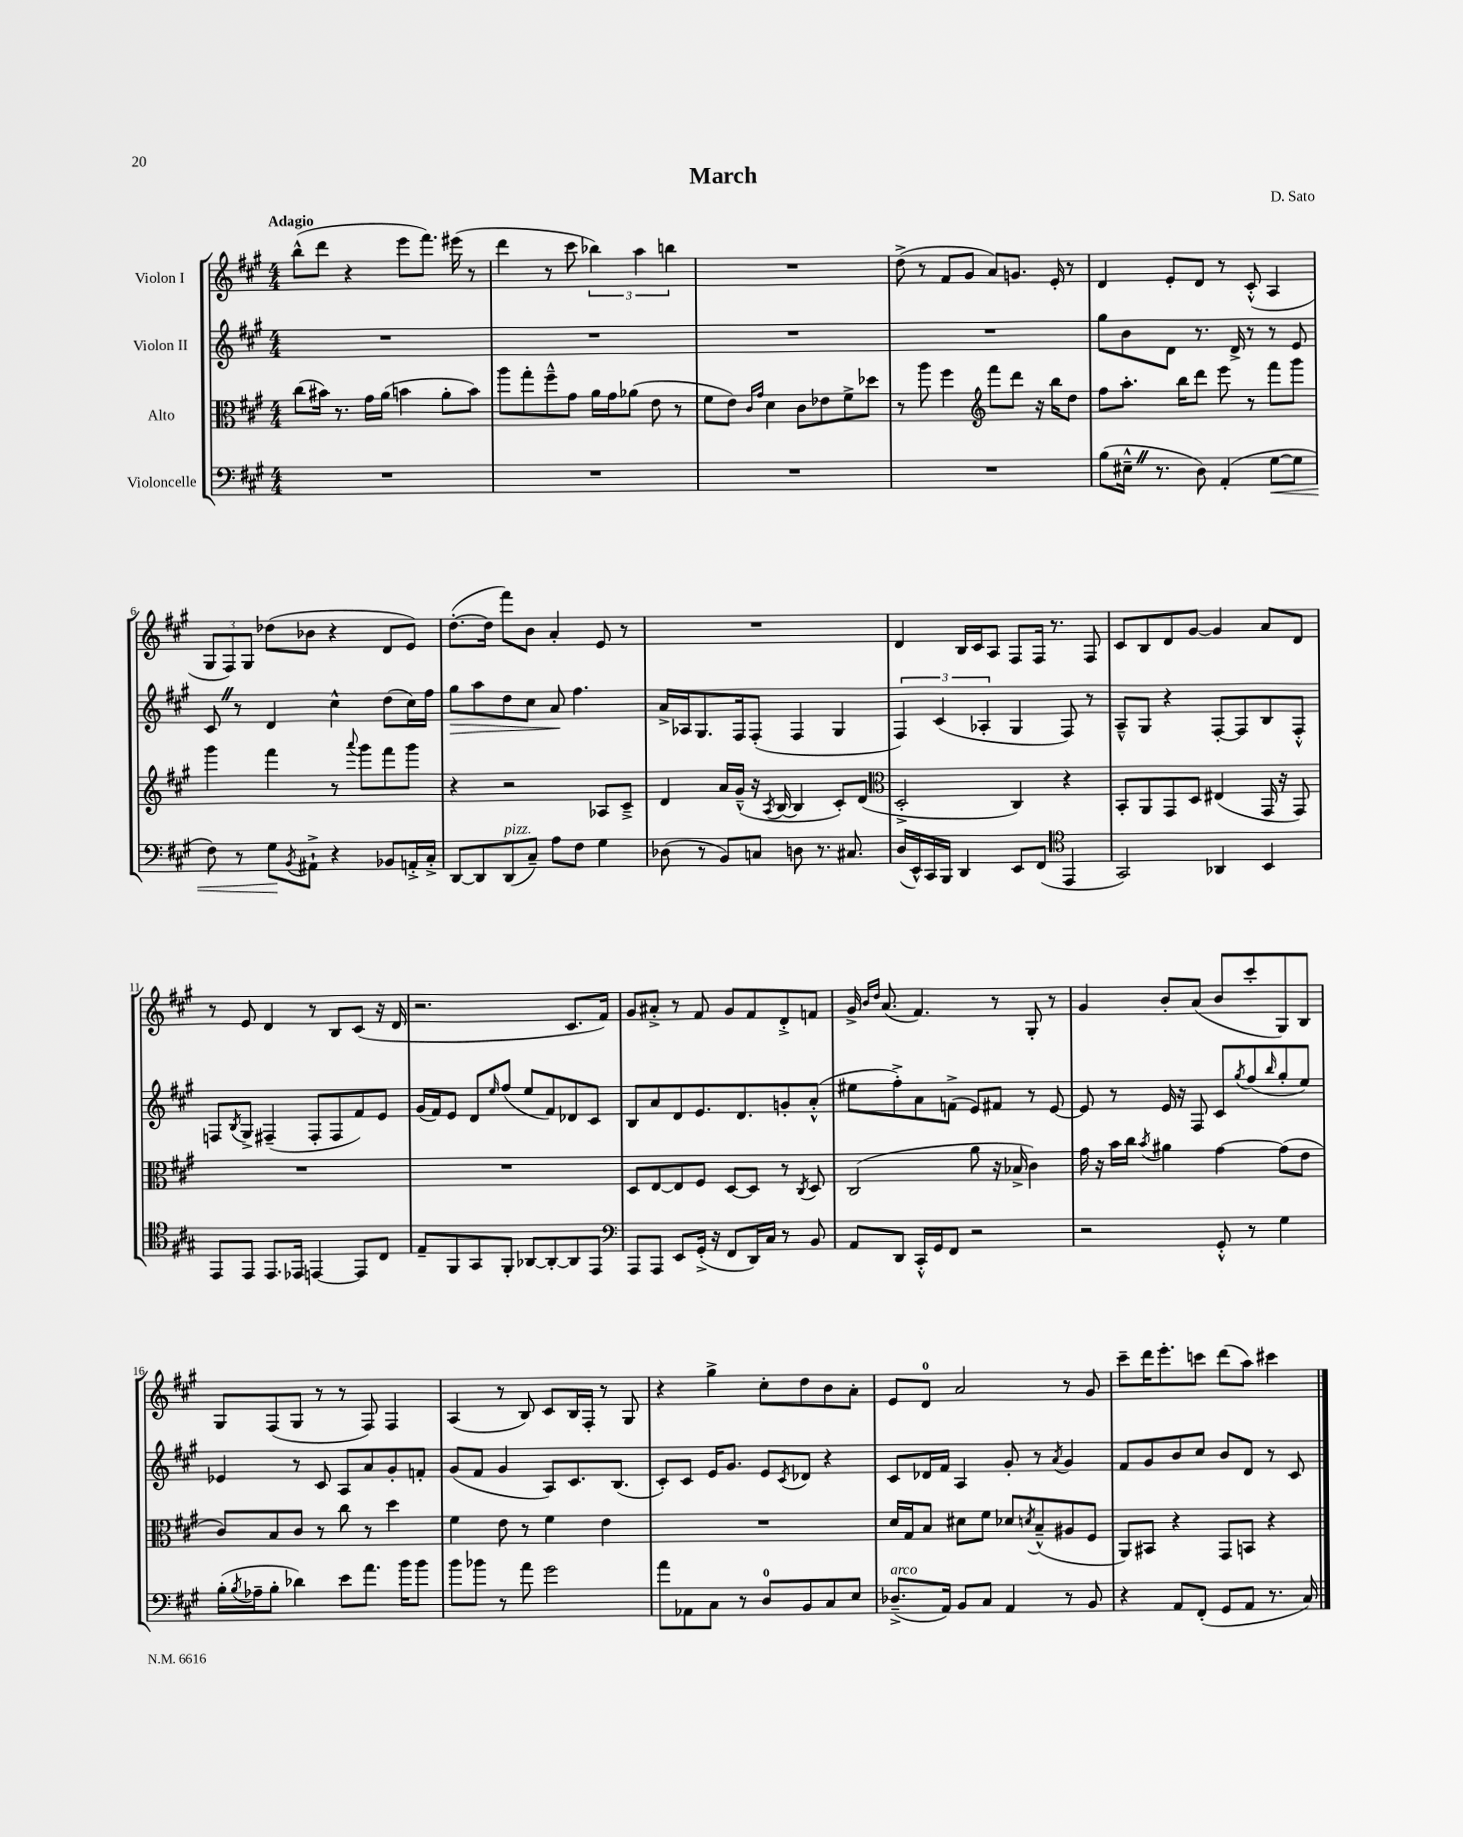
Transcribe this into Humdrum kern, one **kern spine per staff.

**kern	**dynam	**kern	**kern	**dynam	**kern
*part4	*part4	*part3	*part2	*part2	*part1
*staff4	*staff4	*staff3	*staff2	*staff2	*staff1
*I"Violoncelle	*	*I"Alto	*I"Violon II	*	*I"Violon I
*clefF4	*	*clefC3	*clefG2	*	*clefG2
*k[f#c#g#]	*	*k[f#c#g#]	*k[f#c#g#]	*	*k[f#c#g#]
*M4/4	*	*M4/4	*M4/4	*	*M4/4
=1	=1	=1	=1	=1	=1
!	!	!	!	!	!LO:TX:a:B:t=Adagio
1r	.	(8cc#\L	1r	.	(8bb^^\L
.	.	16b#X\Jk)	.	.	8ddd\J
.	.	8.r	.	.	.
.	.	.	.	.	4r
.	.	16g#\LL	.	.	.
.	.	(16a\JJ	.	.	.
.	.	4bn\	.	.	8eee\L
.	.	.	.	.	8.fff#\J)
.	.	8a'\L	.	.	.
.	.	.	.	.	(16eee#X\
.	.	8b\J)	.	.	8r
=2	=2	=2	=2	=2	=2
1r	.	8aa\L	1r	.	4ddd\
.	.	8gg#'\	.	.	.
.	.	8ff#~^^\	.	.	8r
.	.	8g#\J	.	.	8ccc#\
.	.	16a\LL	.	.	6bb-X\)
.	.	16g#\J	.	.	.
.	.	(8a-X\J	.	.	.
.	.	.	.	.	6aa\
.	.	8e\	.	.	.
.	.	.	.	.	6bbn\
.	.	8r	.	.	.
=3	=3	=3	=3	=3	=3
1r	.	8f#\L	1r	.	1r
.	.	8e\J)	.	.	.
.	.	16qqc#/LL	.	.	.
.	.	16qqg#/JJ	.	.	.
.	.	4d\	.	.	.
.	.	8c#\L	.	.	.
.	.	8e-X\	.	.	.
.	.	8f#^\	.	.	.
.	.	8dd-X\J	.	.	.
=4	=4	=4	=4	=4	=4
1r	.	8r	1r	.	(8dd^\
.	.	8aa\	.	.	8r
.	.	4ff#\	.	.	8f#/L
.	.	.	.	.	8g#/J
*	*	*clefG2	*	*	*
.	.	8fff#\L	.	.	8a/L)
.	.	8ddd\J	.	.	8.gn/J
.	.	16r	.	.	.
.	.	16bb\KL	.	.	16e'/
.	.	8dd\J	.	.	8r
=5	=5	=5	=5	=5	=5
(8B\L	.	8ff#\L	8gg#\L	.	4d/
16E#X~^^Z\Jk	.	8.aa'\J	8b\	.	.
8.r	.	.	.	.	.
.	.	.	8d\J	.	8e'/L
.	.	16bb\KL	.	.	.
8D\)	.	8ddd\J	8.r	.	8d/J
(4AA'/	.	8eee\	.	.	8r
.	.	.	16d^/	.	.
.	.	8r	8r	.	(8c#'^^/
!	!LO:HP:b	!	!	!	!
[8G#\L	<	8fff#\L	8r	.	4A/
8G#\J]	.	8ggg#\J	8e/	.	.
!!LO:LB:g=z
=6	=6	=6	=6	=6	=6
8F#\)	.	4ggg#\	8c#Z/	.	12G#/L
.	.	.	.	.	12F#/)
8r	.	.	8r	.	.
.	.	.	.	.	12G#/J
8G#\L	.	4fff#\	4d/	.	(8dd-X\L
8qBB/	.	.	.	.	.
8AA#X`^\J	[	.	.	.	8b-X\J
4r	.	8r	4cc#^^\	.	4r
.	.	8qqaaa/	.	.	.
.	.	8ggg#\L	.	.	.
8BB-X/L	.	8fff#\	(8dd\L	.	8d/L
16AAn'^/L	.	8ggg#\J	16cc#\L)	.	8e/J)
16C#'^/JJ	.	.	16ff#\JJ	.	.
=7	=7	=7	=7	=7	=7
!	!	!	!	!LO:HP:b	!
[8DD/L	.	4r	8gg#\L	>	([8.dd'\L
8DD/]	.	.	8aa\	.	.
.	.	.	.	.	16dd\Jk]
!LO:TX:a:i:t=pizz.	!	!	!	!	!
(8DD/	.	2r	8dd\	.	8fff#\L)
8C#~/J)	.	.	8cc#\J	.	8b\J
8A\L	.	.	8a/	.	4a'/
8F#\J	.	.	4.ff#\	]	.
4G#\	.	8A-X/L	.	.	8e/
.	.	8c#~^/J	.	.	8r
=8	=8	=8	=8	=8	=8
(8D-X\	.	4d/	16a^/LL	.	1r
.	.	.	16A-X/J	.	.
8r	.	.	8.G#/	.	.
8BB/L)	.	16a/LL	.	.	.
.	.	(16g#~^^/JJ	16F#/k	.	.
8Cn/J	.	16r	(8F#'/J	.	.
.	.	8qA/	.	.	.
.	.	[16B/	.	.	.
8Dn\	.	4B/]	4F#/	.	.
8.r	.	.	.	.	.
.	.	8c#'/L)	4G#/	.	.
8.C#X/	.	.	.	.	.
.	.	(8d/J	.	.	.
=9	=9	=9	=9	=9	=9
*	*	*clefC3	*	*	*
(16D/LL	.	2D'^/	6F#/)	.	4d/
16EE^^/)	.	.	.	.	.
16CC#/	.	.	.	.	.
.	.	.	(6c#/	.	.
16BBB/JJ	.	.	.	.	.
4DD/	.	.	.	.	16B/LL
.	.	.	.	.	16c#/J
.	.	.	6A-X'/	.	.
.	.	.	.	.	8A/J
8EE/L	.	4C#/)	4G#/	.	8F#/L
(8FF#/J	.	.	.	.	16F#/Jk
.	.	.	.	.	8.r
*clefC4	*	*	*	*	*
4EE/	.	4r	8F#/)	.	.
.	.	.	8r	.	8F#/
=10	=10	=10	=10	=10	=10
2GG#/)	.	8BB'/L	8A~^^/L	.	8c#/L
.	.	8AA/	8G#/J	.	8B/
.	.	8GG#/	4r	.	8d/
.	.	8D/J	.	.	[8g#/J
4AA-X/	.	(4E#X/	[8F#'/L	.	4g#/]
.	.	.	8F#/]	.	.
4BB/	.	16GG#/	8B/	.	8a/L
.	.	16r	.	.	.
.	.	8GG#/)	8F#'^^/J	.	8d/J
!!LO:LB:g=z
=11	=11	=11	=11	=11	=11
8EE/L	.	1r	8Fn/L	.	8r
.	.	.	8qB/	.	.
8EE/J	.	.	8G#^/J	.	8e/
8.EE/L	.	.	(4F#X~/	.	4d/
16EE-X/Jk	.	.	.	.	.
[4EEn/	.	.	8F#'/L	.	8r
.	.	.	8F#/	.	8B/L
8EE/L]	.	.	8f#/)	.	(8c#/J
8C#/J	.	.	8e/J	.	16r
.	.	.	.	.	16d/
=12	=12	=12	=12	=12	=12
8E~/L	.	1r	(16g#/LL	.	2.r
.	.	.	16f#/J)	.	.
8FF#/	.	.	8e/J	.	.
8GG#/	.	.	8d/L	.	.
.	.	.	16qqee/	.	.
8FF#'/J	.	.	(8ff#/J	.	.
[8AA-X/L	.	.	8ee/L	.	.
8AA-'/_	.	.	8f#/)	.	.
8AA-/]	.	.	8d-X/	.	8.c#/L
8EE/J	.	.	8c#/J	.	.
.	.	.	.	.	16f#/Jk)
=13	=13	=13	=13	=13	=13
*clefF4	*	*	*	*	*
8AAA/L	.	8D/L	8B/L	.	8g#/L
8AAA/J	.	[8E/	8a/	.	8a#X'^/J
8EE/L	.	8E/]	8d/	.	8r
(16GG#'^/Jk	.	8F#/J	8.e/	.	8f#/
16r	.	.	.	.	.
8FF#/L	.	[8D/L	.	.	8g#/L
.	.	.	8.d/	.	.
16DD/L)	.	8D/J]	.	.	8f#/
16C#/JJ	.	.	.	.	.
8r	.	8r	8gn'/	.	8d'^/
.	.	8qC#/	.	.	.
8BB/	.	8D/	(8a'^^/J	.	8fn/J
=14	=14	=14	=14	=14	=14
8AA/L	.	(2C#/	8ee#X\L	.	16g#^/
.	.	.	.	.	16qqb/LL
.	.	.	.	.	16qqdd/JJ
.	.	.	.	.	(8.a/
8DD/J	.	.	8ff#'^\)	.	.
16CC#'^^/LL	.	.	8a\	.	4.f#/)
16GG#/J	.	.	.	.	.
8FF#/J	.	.	(8fn^\J	.	.
2r	.	8a\	8e/L)	.	.
.	.	16r	8f#X/J	.	8r
.	.	16B-X^/	.	.	.
.	.	4c#\)	8r	.	8G#'/
.	.	.	[8e/	.	8r
=15	=15	=15	=15	=15	=15
2r	.	16g#\	8e/]	.	4g#/
.	.	16r	.	.	.
.	.	16b\LL	8r	.	.
.	.	16cc#\JJ	.	.	.
.	.	8qb/	.	.	.
.	.	4a#X\	16e/	.	8b'/L
.	.	.	16r	.	.
.	.	.	8F#/	.	(8a/J
8GG#'^^/	.	[4g#\	8c#/L	.	8b/L
.	.	.	8qgg#/	.	.
8r	.	.	(8ff#/	.	8ccc#'/
.	.	.	16qqbb/	.	.
4G#\	.	(8g#\L]	8gg#'/	.	8G#/)
.	.	8e\J	8ee/J)	.	8B/J
!!LO:LB:g=z
=16	=16	=16	=16	=16	=16
(16B'\LL	.	8c#/L)	4e-X/	.	8G#/L
8qB/	.	.	.	.	.
16A-X~\J	.	.	.	.	.
8B'\J	.	8B/	.	.	(8F#/
4d-X\)	.	8c#/J	8r	.	8G#/J
.	.	8r	8c#/	.	8r
8e\L	.	8cc#\	8A/L	.	8r
8.a\J	.	8r	8a/	.	8F#/)
.	.	4dd\	8g#'/	.	4F#/
16b\KL	.	.	.	.	.
8b\J	.	.	8fn'/J	.	.
=17	=17	=17	=17	=17	=17
8b\L	.	4f#\	(8g#/L	.	(4A/
8b-X\J	.	.	8f#/J	.	.
8r	.	8e\	4g#/	.	8r
8a\	.	8r	.	.	8B/)
2g#\	.	4f#\	8A/L)	.	8c#/L
.	.	.	8.c#/	.	16B/L
.	.	.	.	.	16F#'/JJ
.	.	4e\	.	.	8r
.	.	.	(8.B/J	.	.
.	.	.	.	.	8G#/
=18	=18	=18	=18	=18	=18
8a\L	.	1r	8c#'/L)	.	4r
8AA-X\	.	.	8c#/J	.	.
8C#\J	.	.	16e/KL	.	4gg#^\
.	.	.	8.g#/J	.	.
8r	.	.	.	.	.
8D/L	.	.	8e/L	.	8cc#'\L
.	.	.	8qc#/	.	.
8BB/	.	.	8d-X/J	.	8dd\
8C#/	.	.	4r	.	8b\
8E/J	.	.	.	.	8a'\J
=19	=19	=19	=19	=19	=19
!LO:TX:a:i:t=arco	!	!	!	!	!
(8.D-X~^/L	.	16d/LL	8c#/L	.	8e/L
.	.	16G#/J	.	.	.
.	.	8B/J	16d-X/L	.	8d/J
16AA/Jk)	.	.	16f#/JJ	.	.
8BB/L	.	8d#X\L	4A/	.	2a/
8C#/J	.	8f#\J	.	.	.
4AA/	.	8d-X/L	8g#'/	.	.
.	.	8qdn/	.	.	.
.	.	(8B~^^/	8r	.	.
.	.	.	8qa/	.	.
8r	.	8A#X/	4g#/	.	8r
8BB/	.	8F#/J	.	.	8g#/
=20	=20	=20	=20	=20	=20
4r	.	8AA/L)	8f#/L	.	8ccc#~\L
.	.	8BB#X/J	8g#/	.	16ddd\K
.	.	.	.	.	8.eee'\
8AA/L	.	4r	8b/	.	.
(8FF#'/J	.	.	8cc#/J	.	8cccn\J
8GG#/L	.	8GG#/L	8b/L	.	(8ddd\L
8AA/J	.	8BBn/J	8d/J	.	8aa\J)
8.r	.	4r	8r	.	4ccc#X\
.	.	.	8c#/	.	.
16C#/)	.	.	.	.	.
==	==	==	==	==	==
*-	*-	*-	*-	*-	*-
